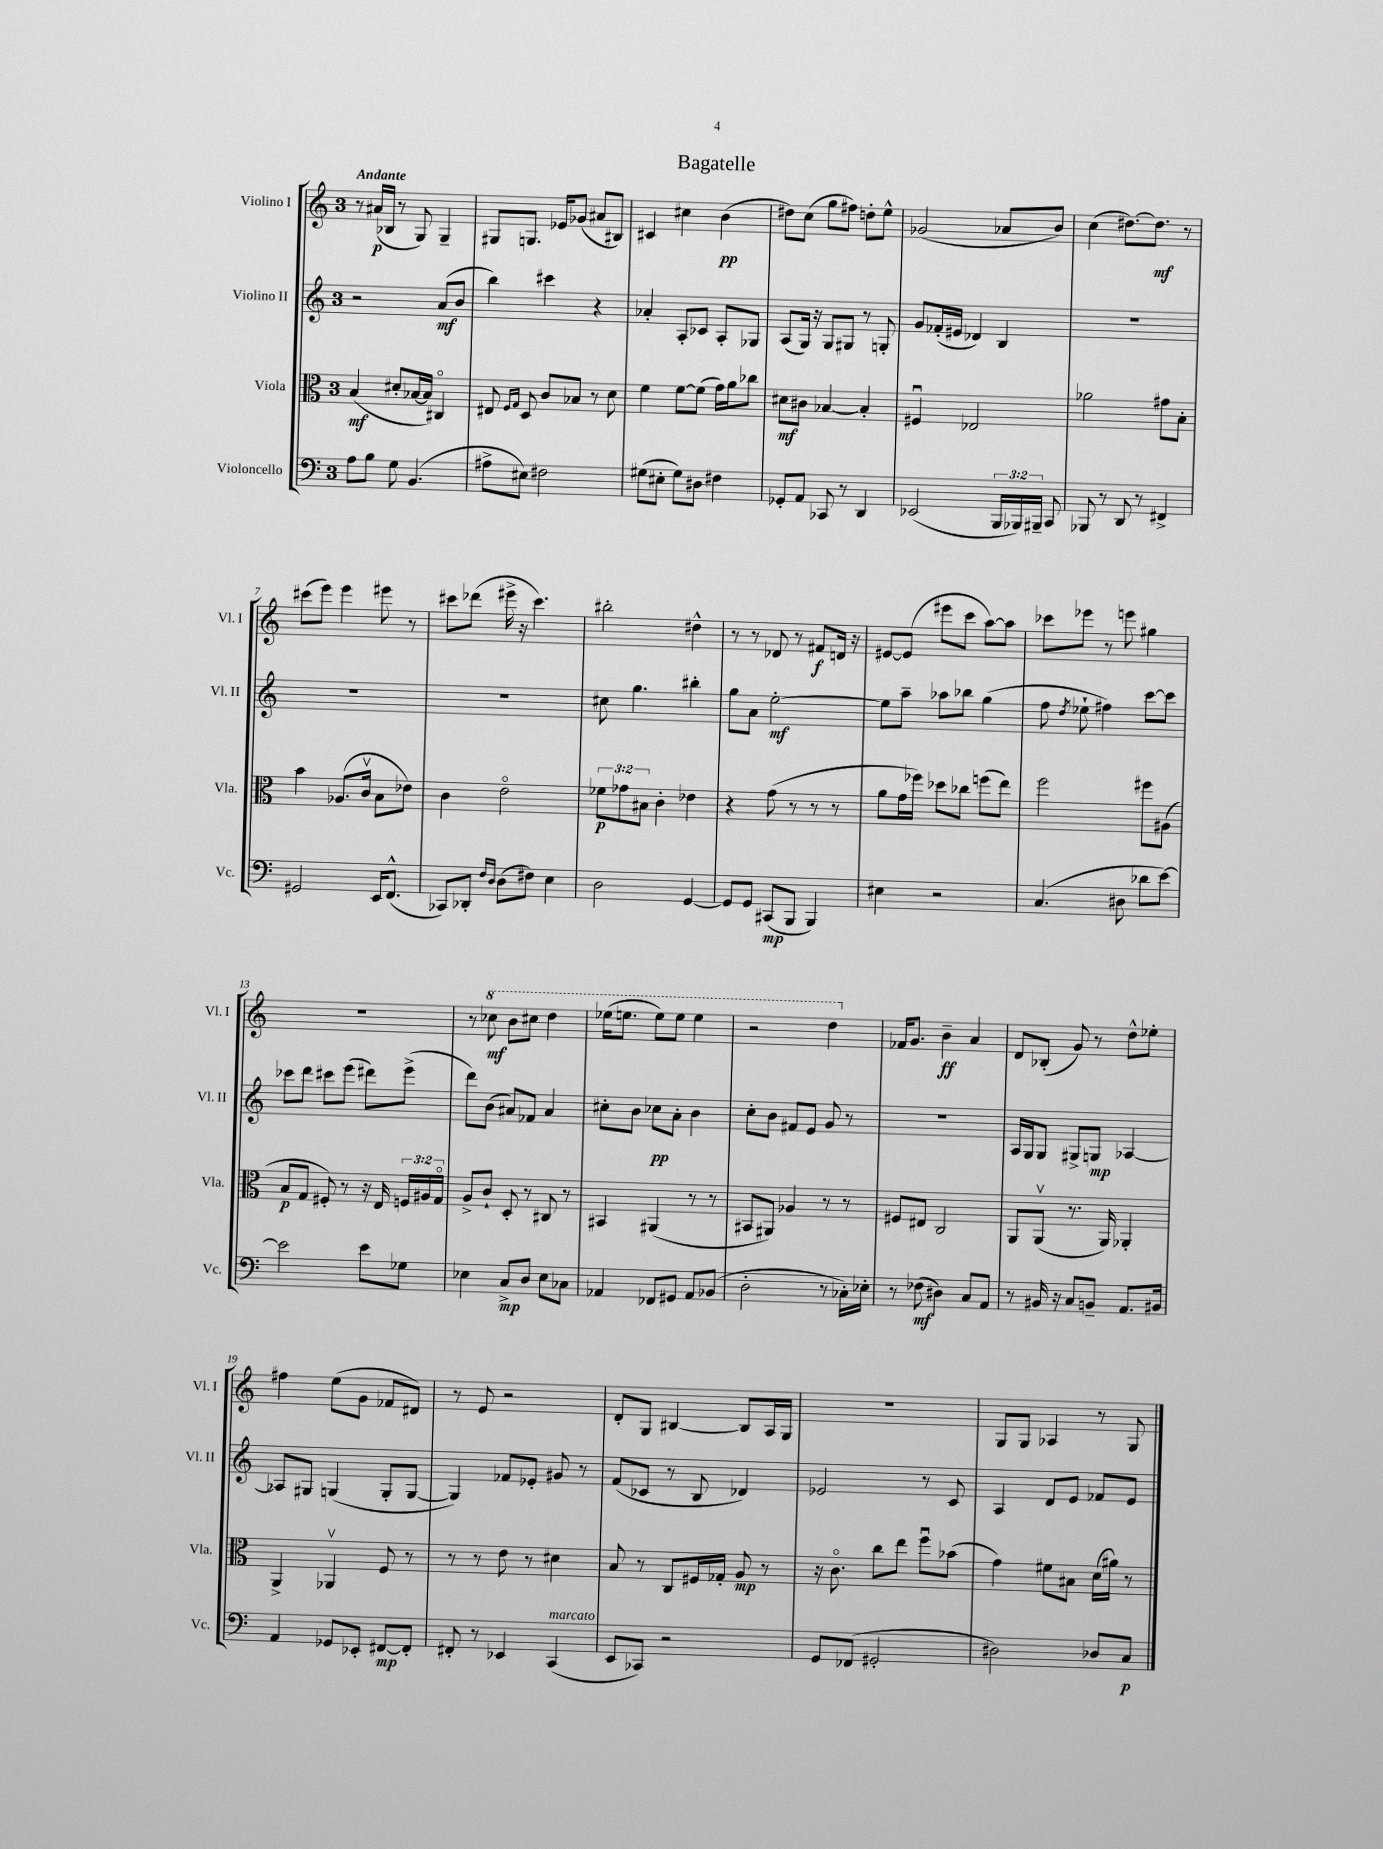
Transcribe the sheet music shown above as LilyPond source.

\header { title = "Bagatelle" }
<<
\new StaffGroup <<
\new Staff = "s0" \with { instrumentName = "Violino I" shortInstrumentName = "Vl. I" } {
    \clef treble \key c \major \once \override Staff.TimeSignature.style = #'single-digit \time 3/4 \tempo "Andante"
    \autoBeamOff r8 ais'16[\p( bes16] r8 g8) g4-- |
    gis8[ g8.] ees'16[ ges'8]( ais'8[ bis8]) |
    cis'4 cis''4 b'4\pp( |
    dis''8[) c''8]( g''8[ fis''8]) d''8[-. e''8]-^ |
    ges'2( aes'8[ b'8]) |
    c''4( dis''8.[~) dis''8.]\mf r8 |
    cis'''8[( e'''8]) e'''4 eis'''8 r8 |
    cis'''8[ des'''8]( eis'''16-> r16 cis'''4.) |
    bis''2-. dis''4-^ |
    r8 r8 des'8 r8 fis'8[\f d'16] r16 |
    eis'8[~ eis'8]( eis'''8[ c'''8] a''8[~) a''8] |
    ces'''8[ ees'''8] r8 e'''8 gis''4 |
    R2. |
    r8 \ottava #1 ces'''8\mf b''8[ cis'''8] d'''4 |
    ees'''16[( e'''8.] e'''8[) e'''8] e'''4 |
    r2 d'''4 \ottava #0 |
    fes'16[ g'8.] b'4--\ff a'4 |
    d'8[ bes8]-.( g'8) r8 d''8[-^ ees''8]-. |
    fis''4 e''8[( g'8] fes'8[ dis'8]) |
    r8 e'8 r2 |
    d'8[-. g8] bis4~ bis8[ a16 g16] |
    R2. |
    g8[ g8] aes4 r8 g8 \bar "|." |
}
\new Staff = "s1" \with { instrumentName = "Violino II" shortInstrumentName = "Vl. II" } {
    \clef treble \key c \major \once \override Staff.TimeSignature.style = #'single-digit \time 3/4
    \autoBeamOff r2 a'8[\mf( b'8] |
    b''4) cis'''4 r4 |
    aes'4-. a8[-. ces'8] a8[-. ges8] |
    a8[( g16]) r16 g8[ gis8] r8 g8-. |
    g'8[ fes'16-.( eis'16] des'4) b4 |
    R2. |
    R2. |
    R2. |
    cis''8 g''4. bis''4-. |
    g''8[ a'8] e''2~-.\mf |
    e''8[ a''8]-- aes''8[ bes''8] g''4( |
    f''8 \acciaccatura { d''8 } ees''8-! fis''4) c'''8[~ c'''8] |
    ces'''8[ d'''8] cis'''8[ e'''8]( dis'''8[) e'''8]->( |
    d'''8[) b'8]( ais'8[) fes'8] ais'4 |
    cis''8[-. b'8] ces''8[\pp a'8]-. b'4 |
    c''8[-. b'8] fis'8[ e'8] g'8 r8 |
    R2. |
    a16[ g16 g8] gis8[-> g8]\mp aes4~ |
    aes8[ gis8] g4( g8[-. g8]~ |
    g4) fes'8[ ees'8]-. gis'8 r8 |
    f'8[( ces'8] r8 b8 des'4) |
    ees'2 r8 c'8 |
    a4 d'8[ e'8] fes'8[ e'8] \bar "|." |
}
\new Staff = "s2" \with { instrumentName = "Viola" shortInstrumentName = "Vla." } {
    \clef alto \key c \major \once \override Staff.TimeSignature.style = #'single-digit \time 3/4 \override Staff.TupletNumber.text = #tuplet-number::calc-fraction-text
    \autoBeamOff b4\mf( dis'8[-. bes16~ bes16]) cis4\flageolet |
    eis8 \grace { f16[ g16] } d8 c'8[ bes8] r8 d'8 |
    f'4 f'8[~ f'8]( g'16[) a'16 ces''8] |
    dis'8[\mf cis'8] bes4~ bes4-. |
    fis4\downbow ees2 |
    aes'2 gis'8[ b8]-. |
    b'4 aes8.[( c'16]\upbow b8[ ees'8]) |
    c'4 e'2\flageolet |
    \tuplet 3/2 { fes'8[\p ges'8 bis8] } c'4-. ees'4 |
    r4 g'8( r8 r8 r8 |
    a'8[ g'16 fes''16]) des''8[ ces''8] f''8[( e''8]) |
    f''2 fis''8[ ais8]( |
    b8[\p g8] fis8-.) r8 r16 e16 \tuplet 3/2 { f16[ ais16 g16]\flageolet } |
    a8[-> c'8]-! d8-. r8 cis8 r8 |
    bis,4 ais,4( r8 r8 |
    bis,8[ ais,8]) aes4 r8 r8 |
    fis8[ eis8] c2 |
    a,8[ a,8]\upbow( r8. a,16) aes,4-. |
    a,4-> aes,4\upbow f8 r8 |
    r8 r8 e'8 r8 dis'4 |
    b8 r8 c8[ fis16 ges16]-. a8\mp r8 |
    r16 c'8.\flageolet c''8[ e''8] f''8[\downbow bes'8]( |
    g'4) fis'8[ bis8] d'16[( ais'16]) r8 \bar "|." |
}
\new Staff = "s3" \with { instrumentName = "Violoncello" shortInstrumentName = "Vc." } {
    \clef bass \key c \major \once \override Staff.TimeSignature.style = #'single-digit \time 3/4 \override Staff.TupletNumber.text = #tuplet-number::calc-fraction-text
    \autoBeamOff a8[ b8] g8 b,4.( |
    ais8[-> eis8]) fis2 |
    gis8[( eis8]-. gis8[) dis8] fis4 |
    ges,8[-. a,8] ces,8 r8 d,4 |
    ees,2( \tuplet 3/2 { b,,16[ bes,,16) bis,,16]-- } c,8 |
    bes,,8 r8 d,8 r8 fis,4-> |
    gis,2 e,16[ f,8.]-^( |
    ces,8[) des,8]-. \grace { f16[ d16] } d8[( fis8]) e4 |
    d2 g,4~ |
    g,8[ g,8] cis,8[\mp( b,,8] b,,4) |
    eis4 r2 |
    c4.( dis8 des'8[ e'8]~) |
    e'2 e'8[ ges8] |
    ees4 c8[->\mp d8] ees8[ ces8] |
    aes,4 fes,8[ gis,8] aes,8[ bes,8]( |
    d2-. r8 ces16[-.) ees16]-. |
    r8 fes8\mf( dis4) c8[ a,8] |
    r8 bis,16 r16 c8[ b,8]-- a,8.[ bis,16] |
    a,4 ges,8[ ees,8]-. fis,8[~\mp fis,8]-. |
    fis,8-. r8 ees,4 c,4^\markup { \italic "marcato" }( |
    e,8[ ces,8]) r2 |
    g,8[ fes,8]( gis,2-. |
    dis2) des8[ c8]\p \bar "|." |
}
>>
>>
